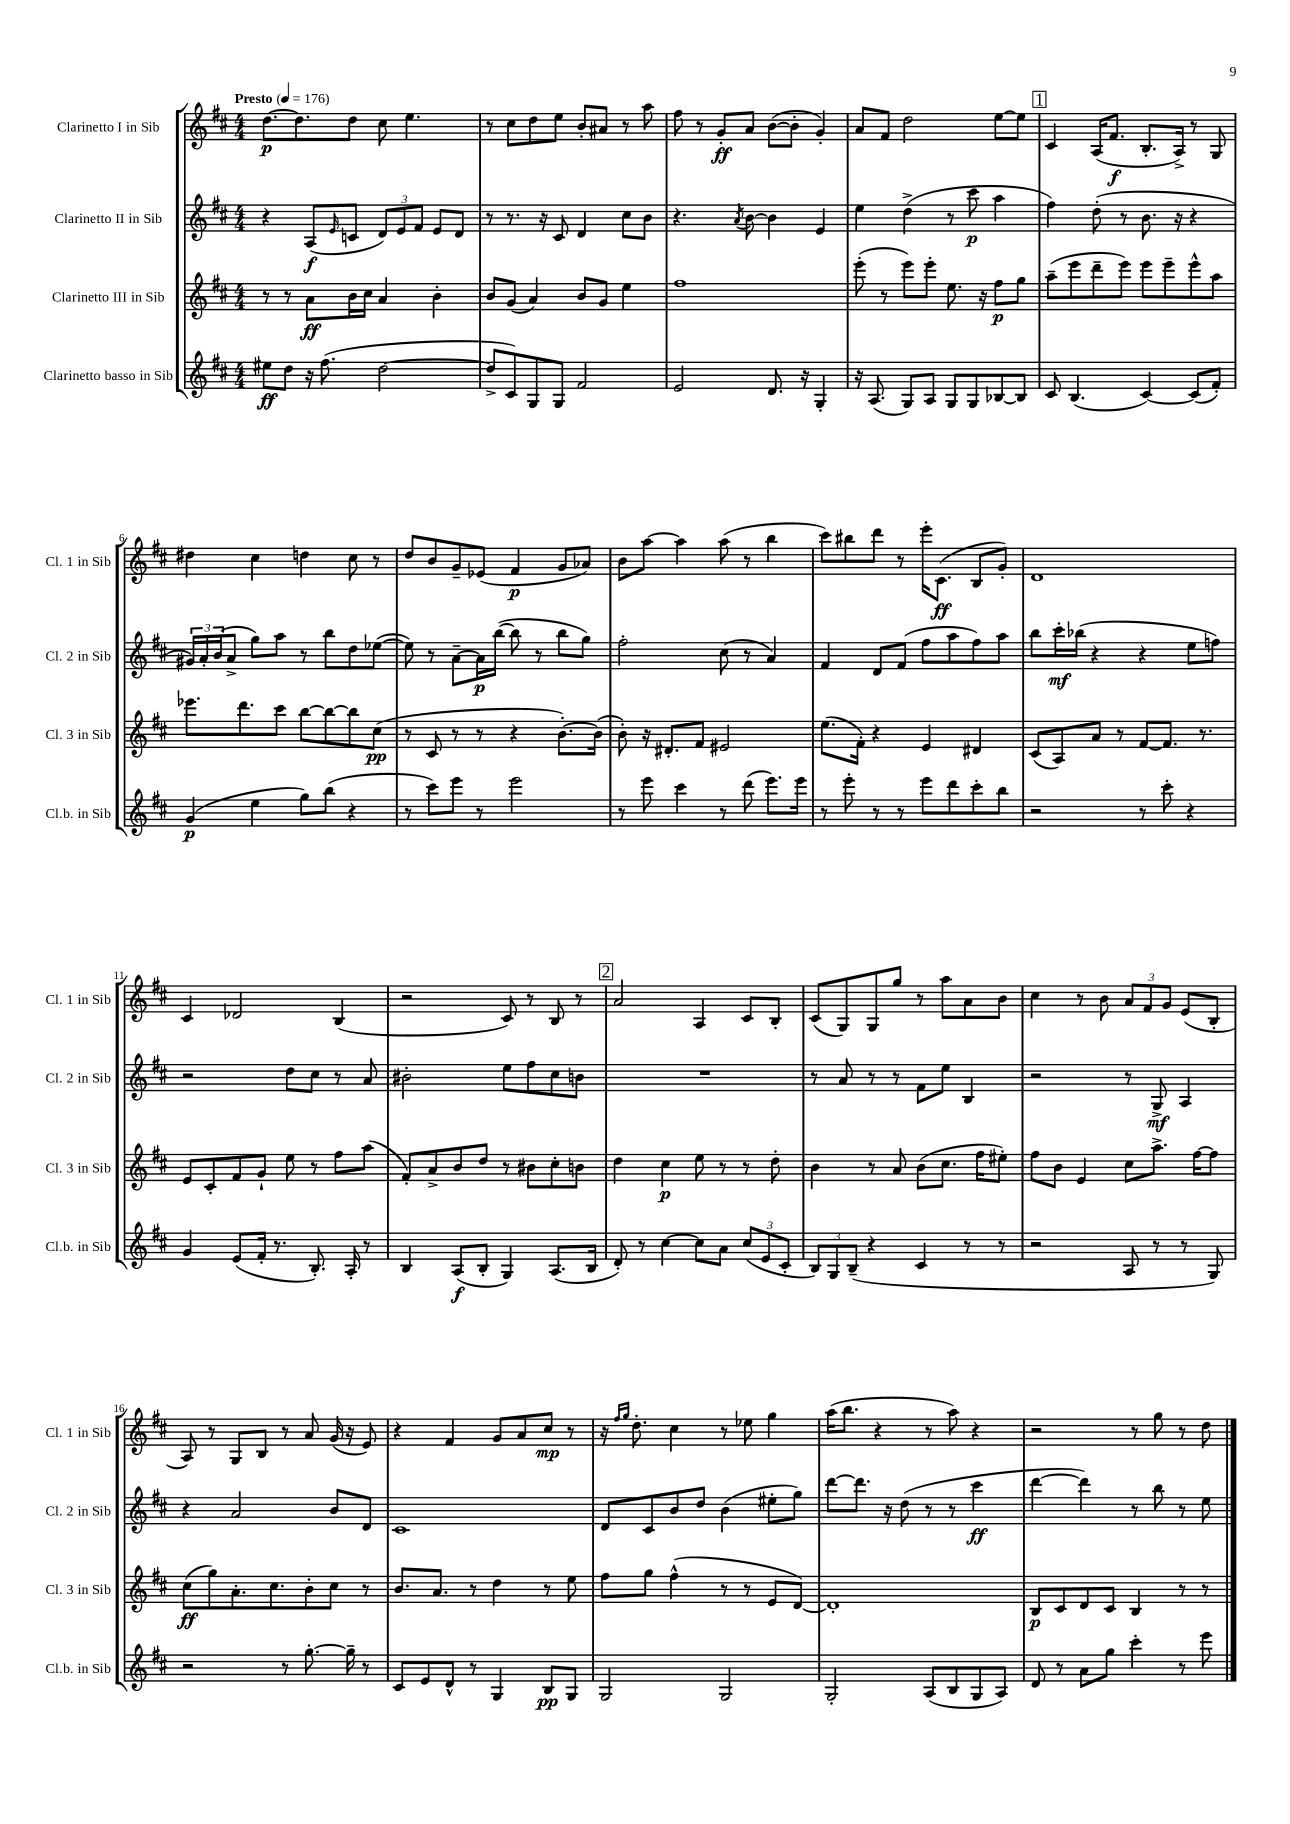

**kern	**dynam	**kern	**dynam	**kern	**dynam	**kern	**dynam
*part4	*part4	*part3	*part3	*part2	*part2	*part1	*part1
*staff4	*staff4	*staff3	*staff3	*staff2	*staff2	*staff1	*staff1
*I"Clarinetto basso in Sib	*	*I"Clarinetto III in Sib	*	*I"Clarinetto II in Sib	*	*I"Clarinetto I in Sib	*
*I'Cl.b. in Sib	*	*I'Cl. 3 in Sib	*	*I'Cl. 2 in Sib	*	*I'Cl. 1 in Sib	*
*clefG2	*	*clefG2	*	*clefG2	*	*clefG2	*
*k[f#c#]	*	*k[f#c#]	*	*k[f#c#]	*	*k[f#c#]	*
*M4/4	*	*M4/4	*	*M4/4	*	*M4/4	*
*MM176	*	*MM176	*	*MM176	*	*MM176	*
=1	=1	=1	=1	=1	=1	=1	=1
!	!	!	!	!	!	!LO:TX:a:B:t=Presto	!
8ee#X\L	ff	8r	.	4r	.	[8.dd\L	p
8dd\J	.	8r	.	.	.	.	.
.	.	.	.	.	.	8.dd\]	.
16r	.	8a\L	ff	(8A/L	f	.	.
(8.ff#\	.	.	.	.	.	.	.
.	.	.	.	16qqe/	.	.	.
.	.	16b\L	.	8cn/J	.	8dd\J	.
.	.	16cc#\JJ	.	.	.	.	.
[2dd\	.	4a/	.	12d/L)	.	8cc#\	.
.	.	.	.	12e/	.	.	.
.	.	.	.	.	.	4.ee\	.
.	.	.	.	12f#/J	.	.	.
.	.	4b'\	.	8e/L	.	.	.
.	.	.	.	8d/J	.	.	.
=2	=2	=2	=2	=2	=2	=2	=2
8dd^/L]	.	8b/L	.	8r	.	8r	.
8c#/)	.	(8g/J	.	8.r	.	8cc#\L	.
8G/	.	4a/)	.	.	.	8dd\	.
.	.	.	.	16r	.	.	.
8G/J	.	.	.	8c#/	.	8ee\J	.
2f#/	.	8b/L	.	4d/	.	8b'/L	.
.	.	8g/J	.	.	.	8a#X/J	.
.	.	4ee\	.	8cc#\L	.	8r	.
.	.	.	.	8b\J	.	8aa\	.
=3	=3	=3	=3	=3	=3	=3	=3
2e/	.	1ff#	.	4.r	.	8ff#\	.
.	.	.	.	.	.	8r	.
.	.	.	.	.	.	8g'/L	ff
.	.	.	.	8qa/	.	.	.
.	.	.	.	[8b\	.	8a/J	.
8.d/	.	.	.	4b\]	.	([8b\L	.
.	.	.	.	.	.	8b'\J]	.
16r	.	.	.	.	.	.	.
4G'/	.	.	.	4e/	.	4g'/)	.
=4	=4	=4	=4	=4	=4	=4	=4
16r	.	(8eee'\	.	4ee\	.	8a/L	.
(8.A/	.	.	.	.	.	.	.
.	.	8r	.	.	.	8f#/J	.
8G/L)	.	8eee\L)	.	(4dd^\	.	2dd\	.
8A/J	.	8eee'\J	.	.	.	.	.
8G/L	.	8.ee\	.	8r	.	.	.
8G/	.	.	.	8ccc#\	p	.	.
.	.	16r	.	.	.	.	.
[8B-X/	.	8ff#\L	p	4aa\	.	[8ee\L	.
8B-/J]	.	8gg\J	.	.	.	8ee\J]	.
!!LO:REH:place=s1:t=1
=5	=5	=5	=5	=5	=5	=5	=5
8c#/	.	(8aa~\L	.	4ff#\)	.	4c#/	.
(4.B/	.	8eee\	.	.	.	.	.
.	.	8ddd~\	.	(8dd'\	.	(16A/KL	.
.	.	.	.	.	.	8.f#/J	f
.	.	8eee\J)	.	8r	.	.	.
[4c#/)	.	8eee\L	.	8.b\	.	8.B'/L	.
.	.	8eee~\	.	.	.	.	.
.	.	.	.	16r	.	16A^/Jk)	.
(8c#/L]	.	8eee^^\	.	4r	.	8r	.
8f#'/J)	.	8aa\J	.	.	.	8G/	.
!!LO:LB:g=z
=6	=6	=6	=6	=6	=6	=6	=6
(4g/	p	8.eee-X\L	.	24g#X/LL)	.	4dd#X\	.
.	.	.	.	24a'/	.	.	.
.	.	.	.	(24b/J	.	.	.
.	.	.	.	8a^/J	.	.	.
.	.	8.ddd\	.	.	.	.	.
4ee\	.	.	.	8gg\L)	.	4cc#\	.
.	.	8ccc#\J	.	8aa\J	.	.	.
8gg\L)	.	[8bb\L	.	8r	.	4ddn\	.
(8bb\J	.	8bb\_	.	8bb\L	.	.	.
4r	.	8bb\]	.	8dd\	.	8cc#\	.
.	.	(8cc#\J	pp	([8ee-X\J	.	8r	.
=7	=7	=7	=7	=7	=7	=7	=7
8r	.	8r	.	8ee-\])	.	8dd/L	.
8ccc#\L)	.	8c#/	.	8r	.	8b/	.
8eee\J	.	8r	.	[8a~\L	.	8g~/	.
8r	.	8r	.	16a\L]	p	(8e-X/J	.
.	.	.	.	([16bb\JJ	.	.	.
2eee\	.	4r	.	8bb\]	.	4f#/	p
.	.	.	.	8r	.	.	.
.	.	[8.b'\L)	.	8bb\L	.	8g/L	.
.	.	.	.	8gg\J)	.	8a-X/J)	.
.	.	(16b\Jk]	.	.	.	.	.
=8	=8	=8	=8	=8	=8	=8	=8
8r	.	8b'\)	.	2ff#'\	.	8b\L	.
8eee\	.	16r	.	.	.	[8aa\J	.
.	.	8.d#X'/L	.	.	.	.	.
4ccc#\	.	.	.	.	.	4aa\]	.
.	.	8f#/J	.	.	.	.	.
8r	.	2e#X/	.	(8cc#\	.	(8aa\	.
(8ddd\	.	.	.	8r	.	8r	.
8.eee\L)	.	.	.	4a/)	.	4bb\	.
16eee\Jk	.	.	.	.	.	.	.
=9	=9	=9	=9	=9	=9	=9	=9
8r	.	(8.ee\L	.	4f#/	.	8ccc#\L)	.
8eee'\	.	.	.	.	.	8bb#X\	.
.	.	16f#'\Jk)	.	.	.	.	.
8r	.	4r	.	8d/L	.	8ddd\J	.
8r	.	.	.	(8f#/J	.	8r	.
8eee\L	.	4e/	.	8ff#\L	.	16eee'\KL	.
.	.	.	.	.	.	(8.c#\J	ff
8ddd\	.	.	.	8aa\	.	.	.
8ccc#'\	.	4d#X/	.	8ff#\)	.	8B/L	.
8bb\J	.	.	.	8aa\J	.	8g'/J)	.
=10	=10	=10	=10	=10	=10	=10	=10
2r	.	(8c#/L	.	8bb\L	.	1d	.
.	.	8A/)	.	16ccc#'\L	mf	.	.
.	.	.	.	(16bb-X\JJ	.	.	.
.	.	8a/J	.	4r	.	.	.
.	.	8r	.	.	.	.	.
8r	.	[8f#/L	.	4r	.	.	.
8ccc#'\	.	8.f#/J]	.	.	.	.	.
4r	.	.	.	8ee\L	.	.	.
.	.	8.r	.	.	.	.	.
.	.	.	.	8ffn\J)	.	.	.
!!LO:LB:g=z
=11	=11	=11	=11	=11	=11	=11	=11
4g/	.	8e/L	.	2r	.	4c#/	.
.	.	8c#'/	.	.	.	.	.
(8e/L	.	8f#/	.	.	.	2d-X/	.
16f#'/Jk	.	8g`/J	.	.	.	.	.
8.r	.	.	.	.	.	.	.
.	.	8ee\	.	8dd\L	.	.	.
8.B'/)	.	8r	.	8cc#\J	.	.	.
.	.	8ff#\L	.	8r	.	(4B/	.
16A'/	.	.	.	.	.	.	.
8r	.	(8aa\J	.	8a/	.	.	.
=12	=12	=12	=12	=12	=12	=12	=12
4B/	.	8f#'/L)	.	2b#X'\	.	2r	.
.	.	8a^/	.	.	.	.	.
(8A/L	f	8b/	.	.	.	.	.
8B'/J	.	8dd/J	.	.	.	.	.
4G/)	.	8r	.	8ee\L	.	8c#/)	.
.	.	8b#X\L	.	8ff#\	.	8r	.
(8.A/L	.	8cc#'\	.	8cc#\	.	8B/	.
.	.	8bn\J	.	8bn\J	.	8r	.
16B/Jk	.	.	.	.	.	.	.
!!LO:REH:place=s1:t=2
=13	=13	=13	=13	=13	=13	=13	=13
8d'/)	.	4dd\	.	1r	.	2a/	.
8r	.	.	.	.	.	.	.
[4cc#\	.	4cc#\	p	.	.	.	.
8cc#\L]	.	8ee\	.	.	.	4A/	.
8a\J	.	8r	.	.	.	.	.
(12cc#/L	.	8r	.	.	.	8c#/L	.
12e/	.	.	.	.	.	.	.
.	.	8dd'\	.	.	.	8B'/J	.
12c#'/J	.	.	.	.	.	.	.
=14	=14	=14	=14	=14	=14	=14	=14
12B/L)	.	4b\	.	8r	.	(8c#/L	.
12G/	.	.	.	.	.	.	.
.	.	.	.	8a/	.	8G/)	.
(12B~/J	.	.	.	.	.	.	.
4r	.	8r	.	8r	.	8G/	.
.	.	8a/	.	8r	.	8gg/J	.
4c#/	.	(8b\L	.	8f#\L	.	8r	.
.	.	8.cc#\J	.	8ee\J	.	8aa\L	.
8r	.	.	.	4B/	.	8a\	.
.	.	16ff#\KL	.	.	.	.	.
8r	.	8ee#X'\J)	.	.	.	8b\J	.
=15	=15	=15	=15	=15	=15	=15	=15
2r	.	8ff#\L	.	2r	.	4cc#\	.
.	.	8b\J	.	.	.	.	.
.	.	4e/	.	.	.	8r	.
.	.	.	.	.	.	8b\	.
8A/	.	8cc#\L	.	8r	.	12a/L	.
.	.	.	.	.	.	12f#/	.
8r	.	8.aa^\J	.	8G^/	mf	.	.
.	.	.	.	.	.	12g/J	.
8r	.	.	.	4A/	.	(8e/L	.
.	.	[16ff#\KL	.	.	.	.	.
8G/)	.	8ff#\J]	.	.	.	8B'/J	.
!!LO:LB:g=z
=16	=16	=16	=16	=16	=16	=16	=16
2r	.	(8cc#\L	ff	4r	.	8A/)	.
.	.	8gg\)	.	.	.	8r	.
.	.	8.a'\	.	2a/	.	8G/L	.
.	.	.	.	.	.	8B/J	.
.	.	8.cc#\	.	.	.	.	.
8r	.	.	.	.	.	8r	.
[8.gg'\	.	8b'\	.	.	.	8a/	.
.	.	8cc#\J	.	8b/L	.	(16g/	.
16gg~\]	.	.	.	.	.	16r	.
8r	.	8r	.	8d/J	.	8e/)	.
=17	=17	=17	=17	=17	=17	=17	=17
8c#/L	.	8.b/L	.	1c#	.	4r	.
8e/	.	.	.	.	.	.	.
.	.	8.a/J	.	.	.	.	.
8d^^/J	.	.	.	.	.	4f#/	.
8r	.	8r	.	.	.	.	.
4G/	.	4dd\	.	.	.	8g/L	.
.	.	.	.	.	.	8a/	.
8B/L	pp	8r	.	.	.	8cc#/J	mp
8G/J	.	8ee\	.	.	.	8r	.
=18	=18	=18	=18	=18	=18	=18	=18
2G/	.	8ff#\L	.	8d/L	.	16r	.
.	.	.	.	.	.	16qqff#/LL	.
.	.	.	.	.	.	16qqgg/JJ	.
.	.	.	.	.	.	8.dd'\	.
.	.	8gg\J	.	8c#/	.	.	.
.	.	(4ff#^^\	.	8b/	.	4cc#\	.
.	.	.	.	8dd/J	.	.	.
2G/	.	8r	.	(4b\	.	8r	.
.	.	8r	.	.	.	8ee-X\	.
.	.	8e/L	.	8ee#X'\L	.	4gg\	.
.	.	[8d/J)	.	8gg\J)	.	.	.
=19	=19	=19	=19	=19	=19	=19	=19
2G'/	.	1d']	.	[8ddd\L	.	(16aa\KL	.
.	.	.	.	.	.	8.bb\J	.
.	.	.	.	8.ddd\J]	.	.	.
.	.	.	.	.	.	4r	.
.	.	.	.	16r	.	.	.
.	.	.	.	(8dd\	.	.	.
(8A/L	.	.	.	8r	.	8r	.
8B/	.	.	.	8r	.	8aa\)	.
8G/	.	.	.	4ccc#\	ff	4r	.
8A/J)	.	.	.	.	.	.	.
=20	=20	=20	=20	=20	=20	=20	=20
8d/	.	8B/L	p	[4ddd\	.	2r	.
8r	.	8c#/	.	.	.	.	.
8a\L	.	8d/	.	4ddd\])	.	.	.
8gg\J	.	8c#/J	.	.	.	.	.
4ccc#'\	.	4B/	.	8r	.	8r	.
.	.	.	.	8bb\	.	8gg\	.
8r	.	8r	.	8r	.	8r	.
8eee\	.	8r	.	8ee\	.	8dd\	.
==	==	==	==	==	==	==	==
*-	*-	*-	*-	*-	*-	*-	*-
